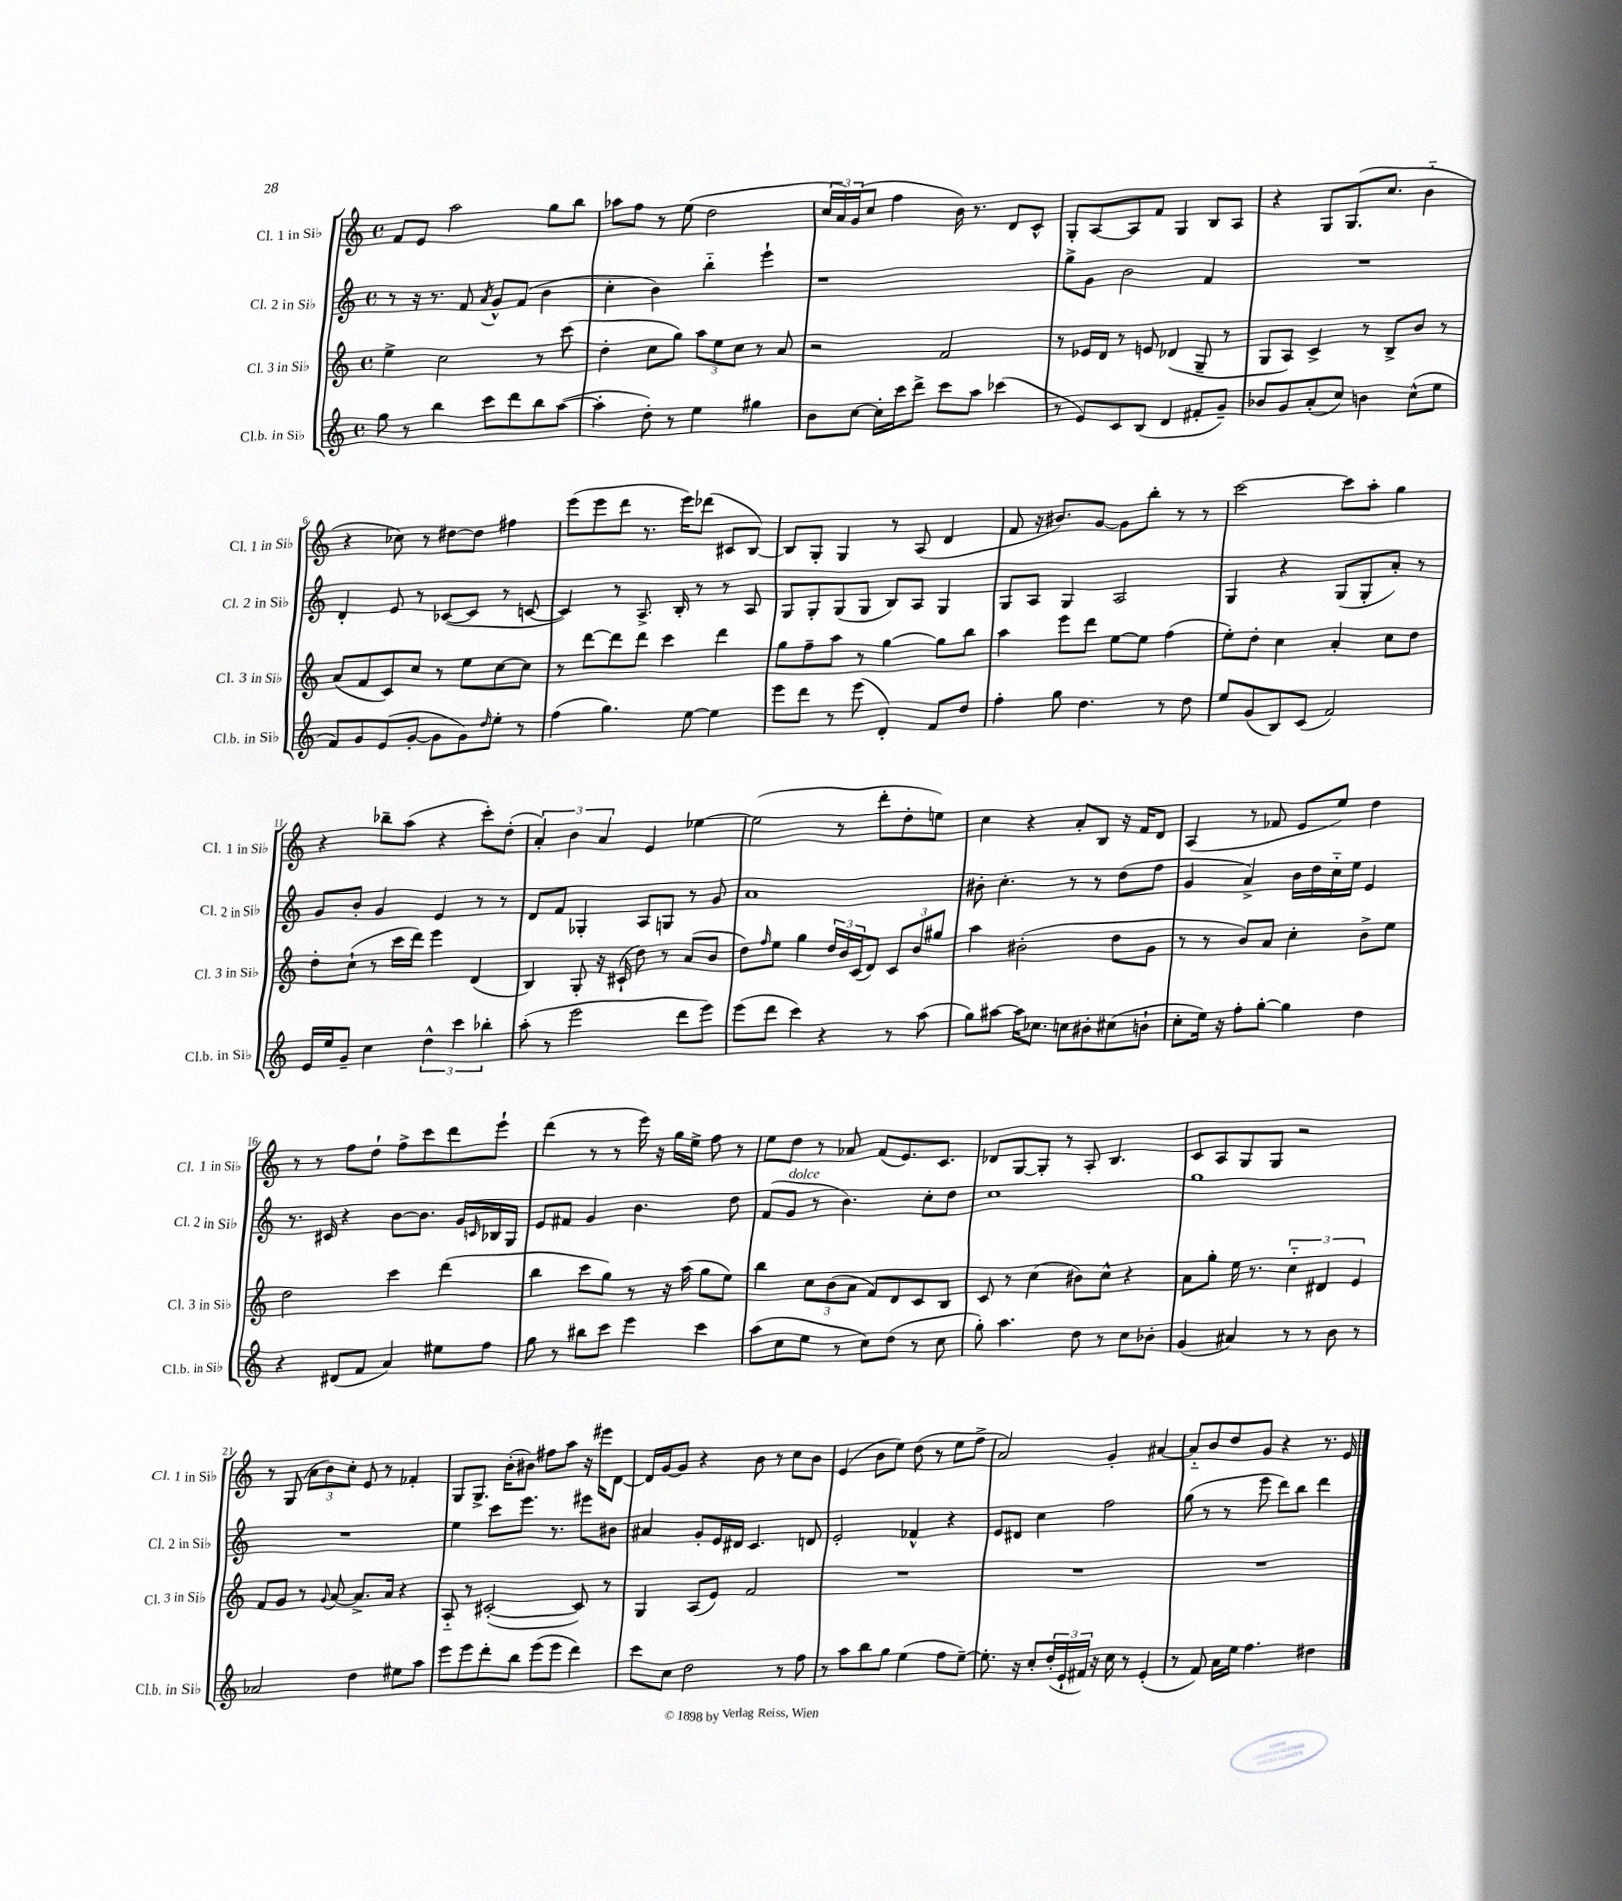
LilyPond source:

<<
\new StaffGroup <<
\new Staff = "s0" \with { instrumentName = "Cl. 1 in Sib" shortInstrumentName = "Cl. 1 in Sib" } {
    \clef treble \key c \major \defaultTimeSignature \time 4/4
    f'8 e'8 a''2 g''8 b''8 |
    aes''8 f''8 r8 e''8( d''2 |
    \tuplet 3/2 { c''16 a'16) g'16( } c''8 f''4 b'16) r8. d'8 c'8-^ |
    g8-. a8~ a8 f'8 g4 b8 a8 |
    r4 g8 g8.( c''8. b'4-_ |
    r4 ces''8) r8 dis''8~ dis''8 fis''4 |
    e'''8( e'''8 d'''8 r8. e'''16) des'''8( cis'8 b8~) |
    b8 g8-. g4 r8 a8( d'4 |
    f'8 r16 bis'8.) g'8~ g'8 b''8-. r8 r8 |
    c'''2~ c'''8 a''8-. g''4 |
    r4 bes''8-- a''8( r4 c'''8-.) d''8-.( |
    \tuplet 3/2 { a'4-.) b'4 a'4 } e'4 ees''4~ |
    ees''2( r8 d'''8-. d''8-. e''8) |
    c''4 r4 a'8-. b8 r16 f'16 d'8 |
    a4( r8 fes'8 e'8 e''8) d''4 |
    r8 r8 f''8 d''8-! f''8-> c'''8 d'''8 e'''8-! |
    d'''4( r8 r8 e'''16) r16 g''16 e''16-> f''8 r8 |
    e''8 d''8 r8 aes'8 f'8( e'8.) c'8. |
    des'8 g8~ g8-. r8 a8-. b4. |
    c'8 a8 g8 g8 r2 |
    r8 g8( \tuplet 3/2 { a'8 b'8) c''8-. } e'8 r8 fes'4-. |
    g8 g8.-> b'16-.( bis'8) fis''8 a''8 r16 eis'''16 d'8~ |
    d'16 g'16~ g'8 r4 b'8 r8 c''8 b'8 |
    e'4( b'8 e''8) d''8( r8 e''8 f''8-> |
    a'2) g'4-. ais'4~ |
    ais'8-_ b'8 d''8 g'8 r4 r8. e'16 \bar "|." |
}
\new Staff = "s1" \with { instrumentName = "Cl. 2 in Sib" shortInstrumentName = "Cl. 2 in Sib" } {
    \clef treble \key c \major \defaultTimeSignature \time 4/4
    r8 r16 r8. f'8 \acciaccatura { a'8 } g'8-^ f'8( b'4 |
    c''4-. b'4) b''4-_ e'''4-! |
    r1 |
    g''8-> g'8 b'2 f'4 |
    R1 |
    d'4-. e'8 r8 ces'8~( ces'8 r8 c'8~ |
    c'4) r8 a8.-> b16-. r8 r8 a8 |
    g8 g8-. g8( g8 b8) a8 g4 |
    g8 a8 g4 a2 |
    g4 r4 g8( g8-. a'8-.) r8 |
    g'8 b'8-. g'4 e'4 r8 r8 |
    d'8 f'8 ges4-. a8 g8 r8 g'8 |
    a'1 |
    bis'8-. c''4.-. r8 r8 d''8( f''8 |
    g'4 a'4->) b'16 d''16 c''16-_ e''16 e'4 |
    r8. cis'16 r4 b'8~ b'8. g'16 \grace { c'16 } bes16 g16 |
    e'8 fis'8 g'4 b'4. d''8 |
    f'8( g'8^\markup { \italic "dolce" } r8 b'4.) c''8-. d''8 |
    c''1 |
    g''1 |
    R1 |
    e''4 c'''8 e'''8. r8. eis'''8 bis'8 |
    ais'4 g'8-. e'16 dis'16 c'4. d'8 |
    e'2-. fes'4-^ r4 |
    e'8 dis'8 c''4 f''2 |
    g''8( r8 r8 e'''8 d'''8) b''8 d'''4 \bar "|." |
}
\new Staff = "s2" \with { instrumentName = "Cl. 3 in Sib" shortInstrumentName = "Cl. 3 in Sib" } {
    \clef treble \key c \major \defaultTimeSignature \time 4/4
    e''4-> c''2 r8 c'''8( |
    d''4-. c''8 g''8) \tuplet 3/2 { a''8 e''8 c''8 } r8 a'8 |
    r2 f'2 |
    r8 ees'16 d'16 r8 e'8 des'4( g8-- r8 |
    g8 a8) c'4-> r8 b8-> b'8 r8 |
    a'8( f'8 c'8) c''8 r8 e''8 c''8~ c''8 |
    r8 d'''8~ d'''8 d'''8 c'''4 d'''4 |
    g''8 f''8-- a''8 r8 g''4~ g''8 b''8 |
    a''4 e'''8 d'''8 e''8~ e''8 f''4( |
    e''8-.) d''8-. c''4 a'4-. c''8 d''8 |
    d''8-. c''8-!( r8 c'''16 d'''16) e'''4 d'4( |
    b4) g8-. r16 cis'16-!( d''8) r8 a'8( b'8 |
    d''8) \grace { f''16 } e''8 g''4 \tuplet 3/2 { d''16 b'16 c'16( } d'8) \tuplet 3/2 { c'8 b'8 gis''8 } |
    a''4 bis'2-.( d''8 g'8 |
    r8 r8 b'8) a'8 c''4-. b'8-> e''8 |
    d''2 c'''4 d'''4( |
    b''4 c'''8 g''8) r8 r16 a''16( g''8 e''8) |
    b''4 \tuplet 3/2 { c''8 b'8( a'8 } f'8) d'8 c'8 b8 |
    c'8 r8 c''4( bis'8) c''8-^ r4 |
    a'8 g''8-. e''16 r8. \tuplet 3/2 { c''4-_ dis'4 e'4 } |
    f'8 g'8 r8 \appoggiatura { g'8 } a'8~ a'8.-> a'16 r4 |
    a8-_ r8 cis'2~-.( cis'8) r8 |
    g4 a8( e'8) f'2 |
    R1 |
    R1 |
    R1 \bar "|." |
}
\new Staff = "s3" \with { instrumentName = "Cl.b. in Sib" shortInstrumentName = "Cl.b. in Sib" } {
    \clef treble \key c \major \defaultTimeSignature \time 4/4
    g''8 r8 b''4 c'''8 d'''8 b''8 a''8~( |
    a''4-. d''8-.) r8 e''4 gis''4 |
    b'8 c''8~ c''16-. c'''16 d'''8-> c'''8 a''8 ces'''4( |
    r8 e'8) c'8 b8( d'4 fis'8-. g'8--) |
    bes'8 g'8 a'8-.( c''8) b'4 c''8-^( e''8 |
    f'8) g'8 e'8( g'8~-. g'8 g'8) \grace { d''16 } e''8-. r8 |
    f''4( g''4.) e''8~ e''4 |
    e'''8 d'''8 r8 e'''8( d'4-.) f'8 d''8 |
    f''4-. g''8 d''4. r8 d''8 |
    e''8 g'8( b8) c'8( f'2) |
    e'16 e''16 g'8-- c''4 \tuplet 3/2 { d''4-^ c'''4 bes''4-. } |
    a''8-.( r8 e'''2 d'''8 e'''8) |
    e'''8( d'''8 c'''4) r4 r8 a''8( |
    g''8) ais''8~ ais''16 ces''8. c''8 bis'8-. cis''8( b'8-! |
    c''8-. e''16) r16 f''8-. g''8~-. g''4 d''4 |
    r4 dis'8( f'8 a'4) eis''8 f''8 |
    g''8 r8 bis''8 c'''8 e'''4 c'''4 |
    a''8( c''8 e''8 r8 c''8) d''8( r8 c''8 |
    g''8-.) a''4. d''8 r8 c''8 bes'8-. |
    g'4( ais'4) r8 r8 b'8 r8 |
    aes'2 d''4 eis''8 a''8 |
    e'''8 e'''8 d'''8-. b''8 e'''8( e'''8 d'''4) |
    c'''8 c''8 d''2 r8 f''8 |
    r8 a''8 b''8 g''8 e''4( f''8 e''8~--) |
    e''8.-. r16 c''8-. \tuplet 3/2 { d''16-.( e'16-! fis'16) } r16 c''16 r8 e'4-.( |
    r8 f'8) a'16 e''16 f''4. dis''4 \bar "|." |
}
>>
>>
